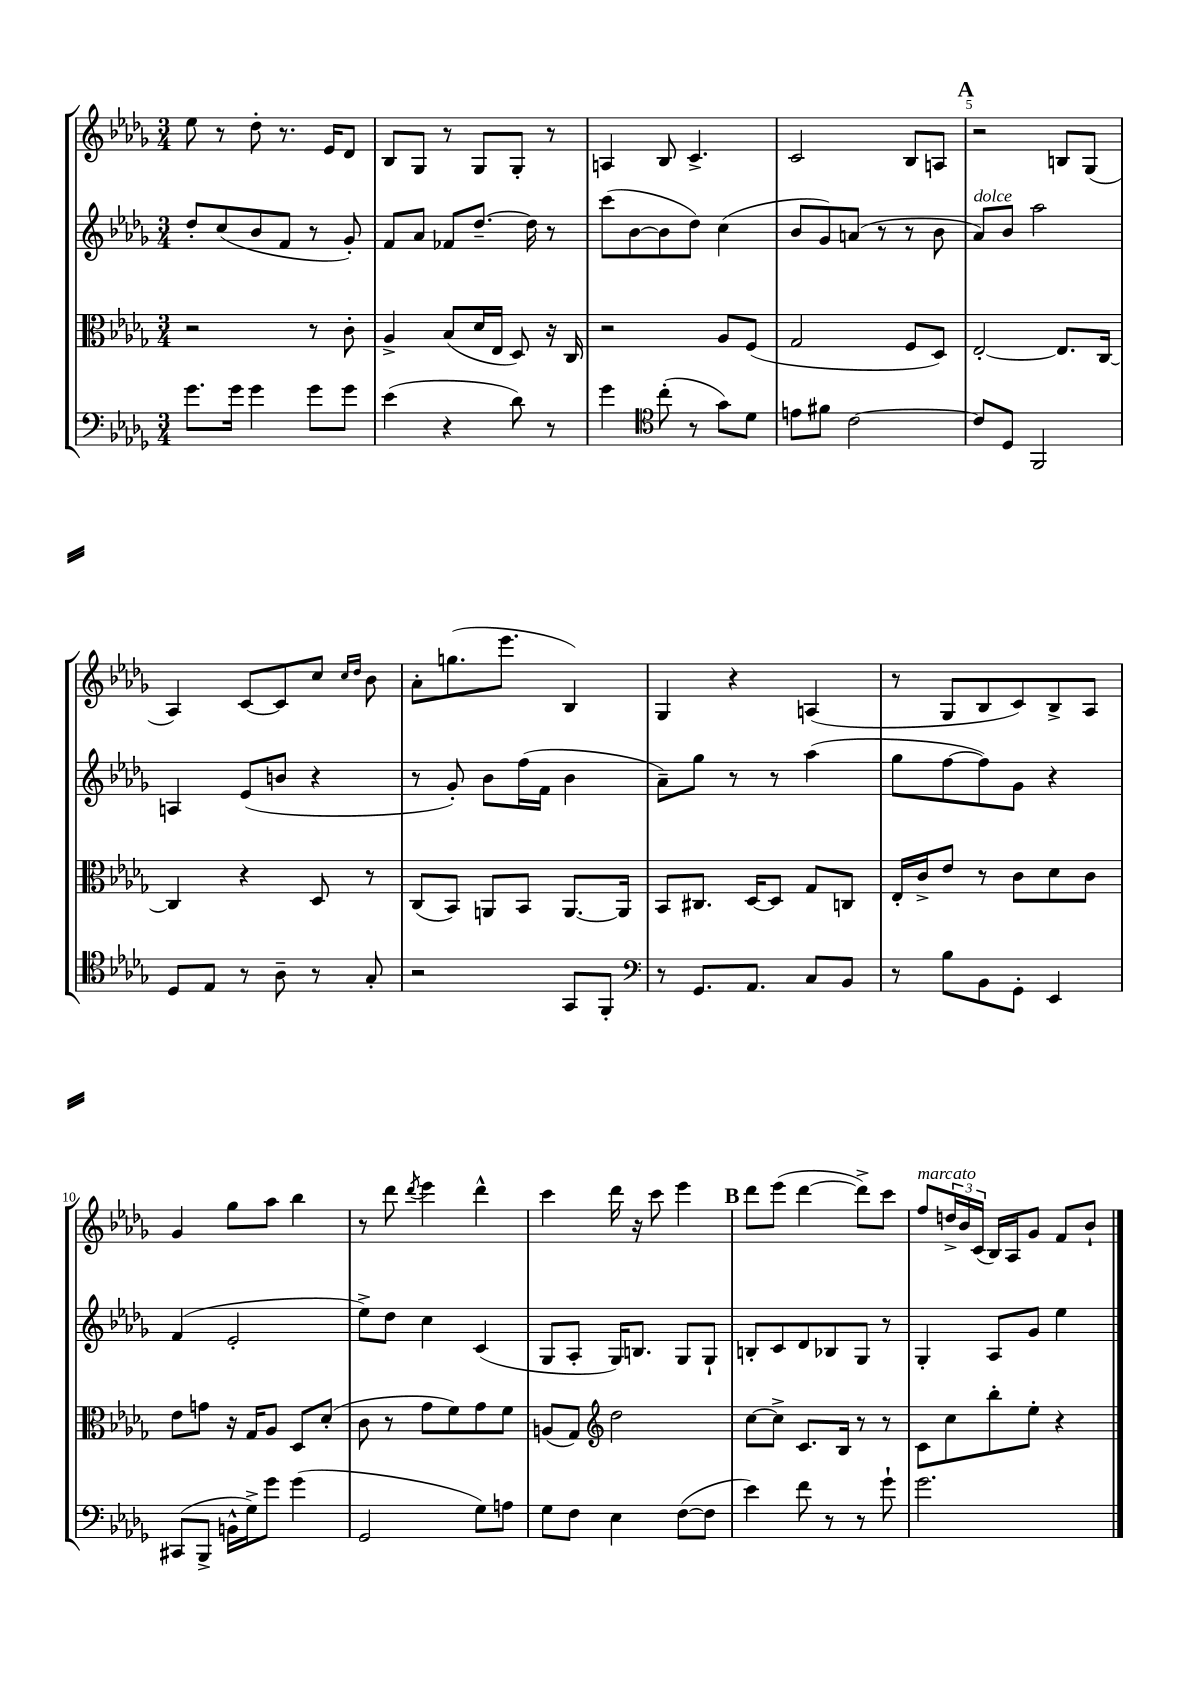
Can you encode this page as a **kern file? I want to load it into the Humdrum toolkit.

**kern	**kern	**kern	**kern
*part4	*part3	*part2	*part1
*staff4	*staff3	*staff2	*staff1
*clefF4	*clefC3	*clefG2	*clefG2
*k[b-e-a-d-g-]	*k[b-e-a-d-g-]	*k[b-e-a-d-g-]	*k[b-e-a-d-g-]
*M3/4	*M3/4	*M3/4	*M3/4
=1	=1	=1	=1
8.g-\L	2r	8dd-'/L	8ee-\
.	.	(8cc/	8r
16g-\Jk	.	.	.
4g-\	.	8b-/	8dd-'\
.	.	8f/J	8.r
8g-\L	8r	8r	.
.	.	.	16e-/KL
8g-\J	8c'\	8g-'/)	8d-/J
=2	=2	=2	=2
(4e-\	4A-^/	8f/L	8B-/L
.	.	8a-/J	8G-/J
4r	(8B-/L	8f-X/L	8r
.	16d-/L	[8.dd-~/J	8G-/L
.	16E-/JJ	.	.
8d-\)	8D-/)	.	8G-'/J
.	.	16dd-\]	.
8r	16r	8r	8r
.	16C/	.	.
=3	=3	=3	=3
4g-\	2r	(8ccc\L	4An/
.	.	[8b-\	.
*clefC4	*	*	*
(8cc'\	.	8b-\]	8B-/
8r	.	8dd-\J)	4.c^/
8g-\L)	8A-/L	(4cc\	.
8d-\J	(8F/J	.	.
=4	=4	=4	=4
8en\L	2G-/	8b-/L	2c/
8f#X\J	.	8g-/)	.
[2c\	.	(8an/J	.
.	.	8r	.
.	8F/L	8r	8B-/L
.	8D-/J)	8b-\	8An/J
!!LO:REH:place=s1:t=A
=5	=5	=5	=5
!	!	!LO:TX:a:i:t=dolce	!
8c/L]	[2E-'/	8a-/L)	2r
8D-/J	.	8b-/J	.
2FF/	.	2aa-\	.
.	8.E-/L]	.	8Bn/L
.	.	.	(8G-/J
.	[16C/Jk	.	.
!!LO:LB:g=z
=6	=6	=6	=6
8D-/L	4C/]	4An/	4A-/)
8E-/J	.	.	.
8r	4r	(8e-/L	[8c/L
8A-~\	.	8bn/J	8c/]
8r	8D-/	4r	8cc/J
.	.	.	16qqcc/LL
.	.	.	16qqdd-/JJ
8G-'/	8r	.	8b-\
=7	=7	=7	=7
2r	(8C/L	8r	8a-'\L
.	8BB-/J)	8g-'/)	(8.ggn\
.	8AAn/L	8b-\L	.
.	.	.	8.eee-\J
.	8BB-/J	(16ff\L	.
.	.	16f\JJ	.
8GG-/L	[8.AA/L	4b-\	4B-/)
8FF'/J	.	.	.
.	16AA/Jk]	.	.
=8	=8	=8	=8
*clefF4	*	*	*
8r	8BB-/L	8a-~\L)	4G-/
8.GG-/L	8.C#X/J	8gg-\J	.
.	.	8r	4r
8.AA-/J	[16D-/KL	.	.
.	8D-/J]	8r	.
8C/L	8G-/L	(4aa-\	(4An/
8BB-/J	8Cn/J	.	.
=9	=9	=9	=9
8r	16E-'/LL	8gg-\L	8r
.	16c^/J	.	.
8B-\L	8e-/J	[8ff\	8G-/L
8BB-\	8r	8ff\])	8B-/
8GG-'\J	8c\L	8g-\J	8c/)
4EE-/	8d-\	4r	8B-^/
.	8c\J	.	8A-/J
!!LO:LB:g=z
=10	=10	=10	=10
(8CC#X/L	8e-\L	(4f/	4g-/
8BBB-^/J	8gn\J	.	.
16BBn^^\LL	16r	2e-'/	8gg-\L
16G-^\J)	16G-/KL	.	.
8g-\J	8A-/J	.	8aa-\J
(4g-\	8D-/L	.	4bb-\
.	(8d-'/J	.	.
=11	=11	=11	=11
2GG-/	8c\	8ee-^\L)	8r
.	8r	8dd-\J	8ddd-\
.	.	.	8qddd-/
.	8g-\L	4cc\	4eee-\
.	8f\)	.	.
8G-\L)	8g-\	(4c/	4ddd-^^\
8An\J	8f\J	.	.
=12	=12	=12	=12
8G-\L	(8An/L	8G-/L	4ccc\
8F\J	8G-/J)	8A-'/J	.
*	*clefG2	*	*
4E-\	2dd-\	16G-/KL)	16ddd-\
.	.	8.Bn/J	16r
.	.	.	8ccc\
([8F\L	.	8G-/L	4eee-\
8F\J]	.	8G-`/J	.
!!LO:REH:place=s1:t=B
=13	=13	=13	=13
4e-\)	[8cc\L	8Bn'/L	8ddd-\L
.	8cc^\J]	8c/	(8eee-\J
8f\	8.c/L	8d-/	[4ddd-\
8r	.	8B-X/	.
.	16B-/Jk	.	.
8r	8r	8G-/J	8ddd-^\L])
8g-`\	8r	8r	8ccc\J
=14	=14	=14	=14
!	!	!	!LO:TX:a:i:t=marcato
2.g-\	8c\L	4G-'/	8ff/L
.	8cc\	.	24ddn^/L
.	.	.	24b-/
.	.	.	(24c/JJ
.	8bb-'\	8A-/L	16B-/LL)
.	.	.	16A-/J
.	8ee-'\J	8g-/J	8g-/J
.	4r	4ee-\	8f/L
.	.	.	8b-`/J
==	==	==	==
*-	*-	*-	*-
